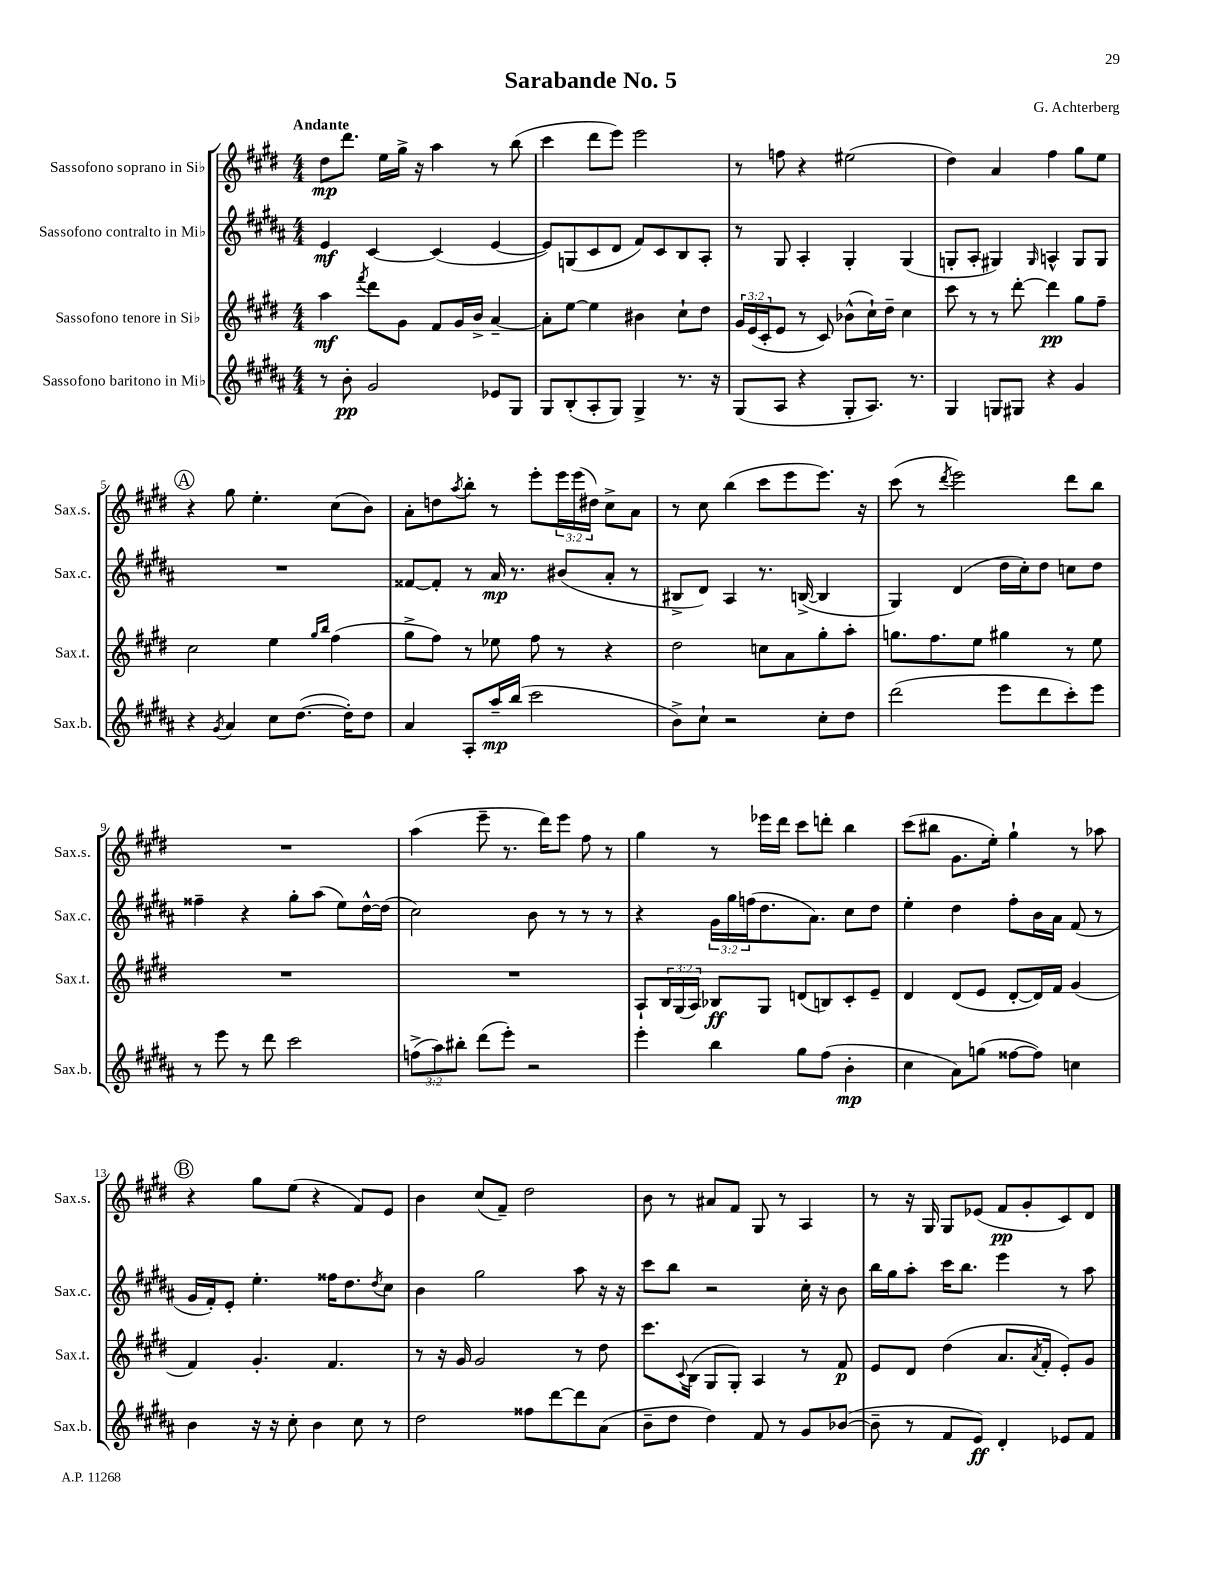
\header { title = "Sarabande No. 5" composer = "G. Achterberg" }
<<
\new StaffGroup <<
\new Staff = "s0" \with { instrumentName = "Sassofono soprano in Sib" shortInstrumentName = "Sax.s." } {
    \clef treble \key e \major \numericTimeSignature \time 4/4 \override Staff.TupletNumber.text = #tuplet-number::calc-fraction-text \tempo "Andante"
    dis''8\mp dis'''8. e''16 gis''16-> r16 a''4 r8 b''8( |
    cis'''4 dis'''8 e'''8) e'''2 |
    r8 f''8 r4 eis''2( |
    dis''4) a'4 fis''4 gis''8 e''8 |
    \mark \markup { \circle "A" } r4 gis''8 e''4.-. cis''8( b'8) |
    a'8-. d''8 \acciaccatura { a''8 } b''8-. r8 e'''8-. \tuplet 3/2 { e'''16 e'''16( dis''16) } cis''8-> a'8 |
    r8 cis''8 b''4( cis'''8 e'''8 e'''8.) r16 |
    cis'''8( r8 \acciaccatura { dis'''8 } e'''2) dis'''8 b''8 |
    R1 |
    a''4( e'''8-- r8. dis'''16) e'''8 fis''8 r8 |
    gis''4 r8 ees'''16 dis'''16 cis'''8 d'''8-. b''4 |
    cis'''8( bis''8 gis'8. e''16-.) gis''4-! r8 aes''8 |
    \mark \markup { \circle "B" } r4 gis''8 e''8( r4 fis'8) e'8 |
    b'4 cis''8( fis'8--) dis''2 |
    b'8 r8 ais'8 fis'8 gis8 r8 a4 |
    r8 r16 gis16 gis8 ees'8( fis'8\pp gis'8-. cis'8) dis'8 \bar "|." |
}
\new Staff = "s1" \with { instrumentName = "Sassofono contralto in Mib" shortInstrumentName = "Sax.c." } {
    \clef treble \key b \major \numericTimeSignature \time 4/4 \override Staff.TupletNumber.text = #tuplet-number::calc-fraction-text
    e'4\mf cis'4~ cis'4( e'4~ |
    e'8) g8( cis'8 dis'8 fis'8) cis'8 b8 ais8-. |
    r8 gis8 ais4-. gis4-. gis4( |
    g8-. ais8-. gis4) \grace { gis16 } a4-^ gis8 gis8 |
    \mark \markup { \circle "A" } R1 |
    fisis'8~ fisis'8-. r8 ais'16\mp r8. bis'8( ais'8-. r8 |
    bis8-> dis'8) ais4 r8. b16~->( b4 |
    gis4) dis'4( dis''16 cis''16-.) dis''8 c''8 dis''8 |
    fisis''4-- r4 gis''8-. ais''8( e''8) dis''16~-^ dis''16( |
    cis''2) b'8 r8 r8 r8 |
    r4 \tuplet 3/2 { gis'16 gis''16 f''16( } dis''8. ais'8.) cis''8 dis''8 |
    e''4-. dis''4 fis''8-. b'16 ais'16 fis'8( r8 |
    \mark \markup { \circle "B" } gis'16 fis'16-.) e'8-. e''4.-. fisis''16 dis''8. \acciaccatura { dis''8 } cis''8 |
    b'4 gis''2 ais''8 r16 r16 |
    cis'''8 b''8 r2 cis''16-. r16 b'8 |
    b''16 gis''16 ais''8-. cis'''16 b''8. e'''4 r8 ais''8 \bar "|." |
}
\new Staff = "s2" \with { instrumentName = "Sassofono tenore in Sib" shortInstrumentName = "Sax.t." } {
    \clef treble \key e \major \numericTimeSignature \time 4/4 \override Staff.TupletNumber.text = #tuplet-number::calc-fraction-text
    a''4\mf \acciaccatura { fis'''8 } dis'''8 gis'8 fis'8 gis'16 b'16-> a'4~-- |
    a'8-. e''8~ e''4 bis'4 cis''8-! dis''8 |
    \tuplet 3/2 { gis'16 e'16( cis'16-. } e'8 r8 cis'8) bes'8-^( cis''16-!) dis''16-- cis''4 |
    cis'''8 r8 r8 dis'''8~-. dis'''4\pp gis''8 fis''8-- |
    \mark \markup { \circle "A" } cis''2 e''4 \grace { gis''16 b''16 } fis''4( |
    gis''8-> fis''8) r8 ees''8 fis''8 r8 r4 |
    dis''2 c''8 a'8 gis''8-. a''8-. |
    g''8. fis''8. e''8 gis''4 r8 e''8 |
    R1 |
    R1 |
    a8-! \tuplet 3/2 { b16 gis16( a16) } bes8\ff gis8 d'8( b8) cis'8-. e'8-- |
    dis'4 dis'8( e'8 dis'8~-. dis'16) fis'16 gis'4( |
    \mark \markup { \circle "B" } fis'4) gis'4.-. fis'4. |
    r8 r16 gis'16 gis'2 r8 dis''8 |
    cis'''8. \appoggiatura { cis'8 } b16( gis8 gis8-.) a4 r8 fis'8\p |
    e'8 dis'8 dis''4( a'8. \acciaccatura { a'8 } fis'16-. e'8-.) gis'8 \bar "|." |
}
\new Staff = "s3" \with { instrumentName = "Sassofono baritono in Mib" shortInstrumentName = "Sax.b." } {
    \clef treble \key b \major \numericTimeSignature \time 4/4 \override Staff.TupletNumber.text = #tuplet-number::calc-fraction-text
    r8 b'8-.\pp gis'2 ees'8 gis8 |
    gis8 b8-.( ais8-. gis8) gis4-> r8. r16 |
    gis8( ais8 r4 gis8-. ais8.) r8. |
    gis4 g8 gis8 r4 gis'4 |
    \mark \markup { \circle "A" } r4 \acciaccatura { gis'8 } ais'4 cis''8 dis''8.~( dis''16-.) dis''8 |
    ais'4 ais8-. ais''16--\mp b''16( cis'''2 |
    b'8->) cis''8-! r2 cis''8-. dis''8 |
    dis'''2( e'''8 dis'''8 cis'''8-.) e'''8 |
    r8 e'''8 r8 dis'''8 cis'''2 |
    \tuplet 3/2 { f''8->( ais''8) bis''8-. } dis'''8( e'''8-.) r2 |
    e'''4-. b''4 gis''8 fis''8( b'4-.\mp |
    cis''4 ais'8) g''8( fisis''8~ fisis''8) c''4 |
    \mark \markup { \circle "B" } b'4 r16 r16 cis''8-. b'4 cis''8 r8 |
    dis''2 fisis''8 dis'''8~ dis'''8 ais'8( |
    b'8-- dis''8 dis''4) fis'8 r8 gis'8 bes'8~( |
    bes'8-- r8 fis'8 e'8\ff) dis'4-. ees'8 fis'8 \bar "|." |
}
>>
>>
